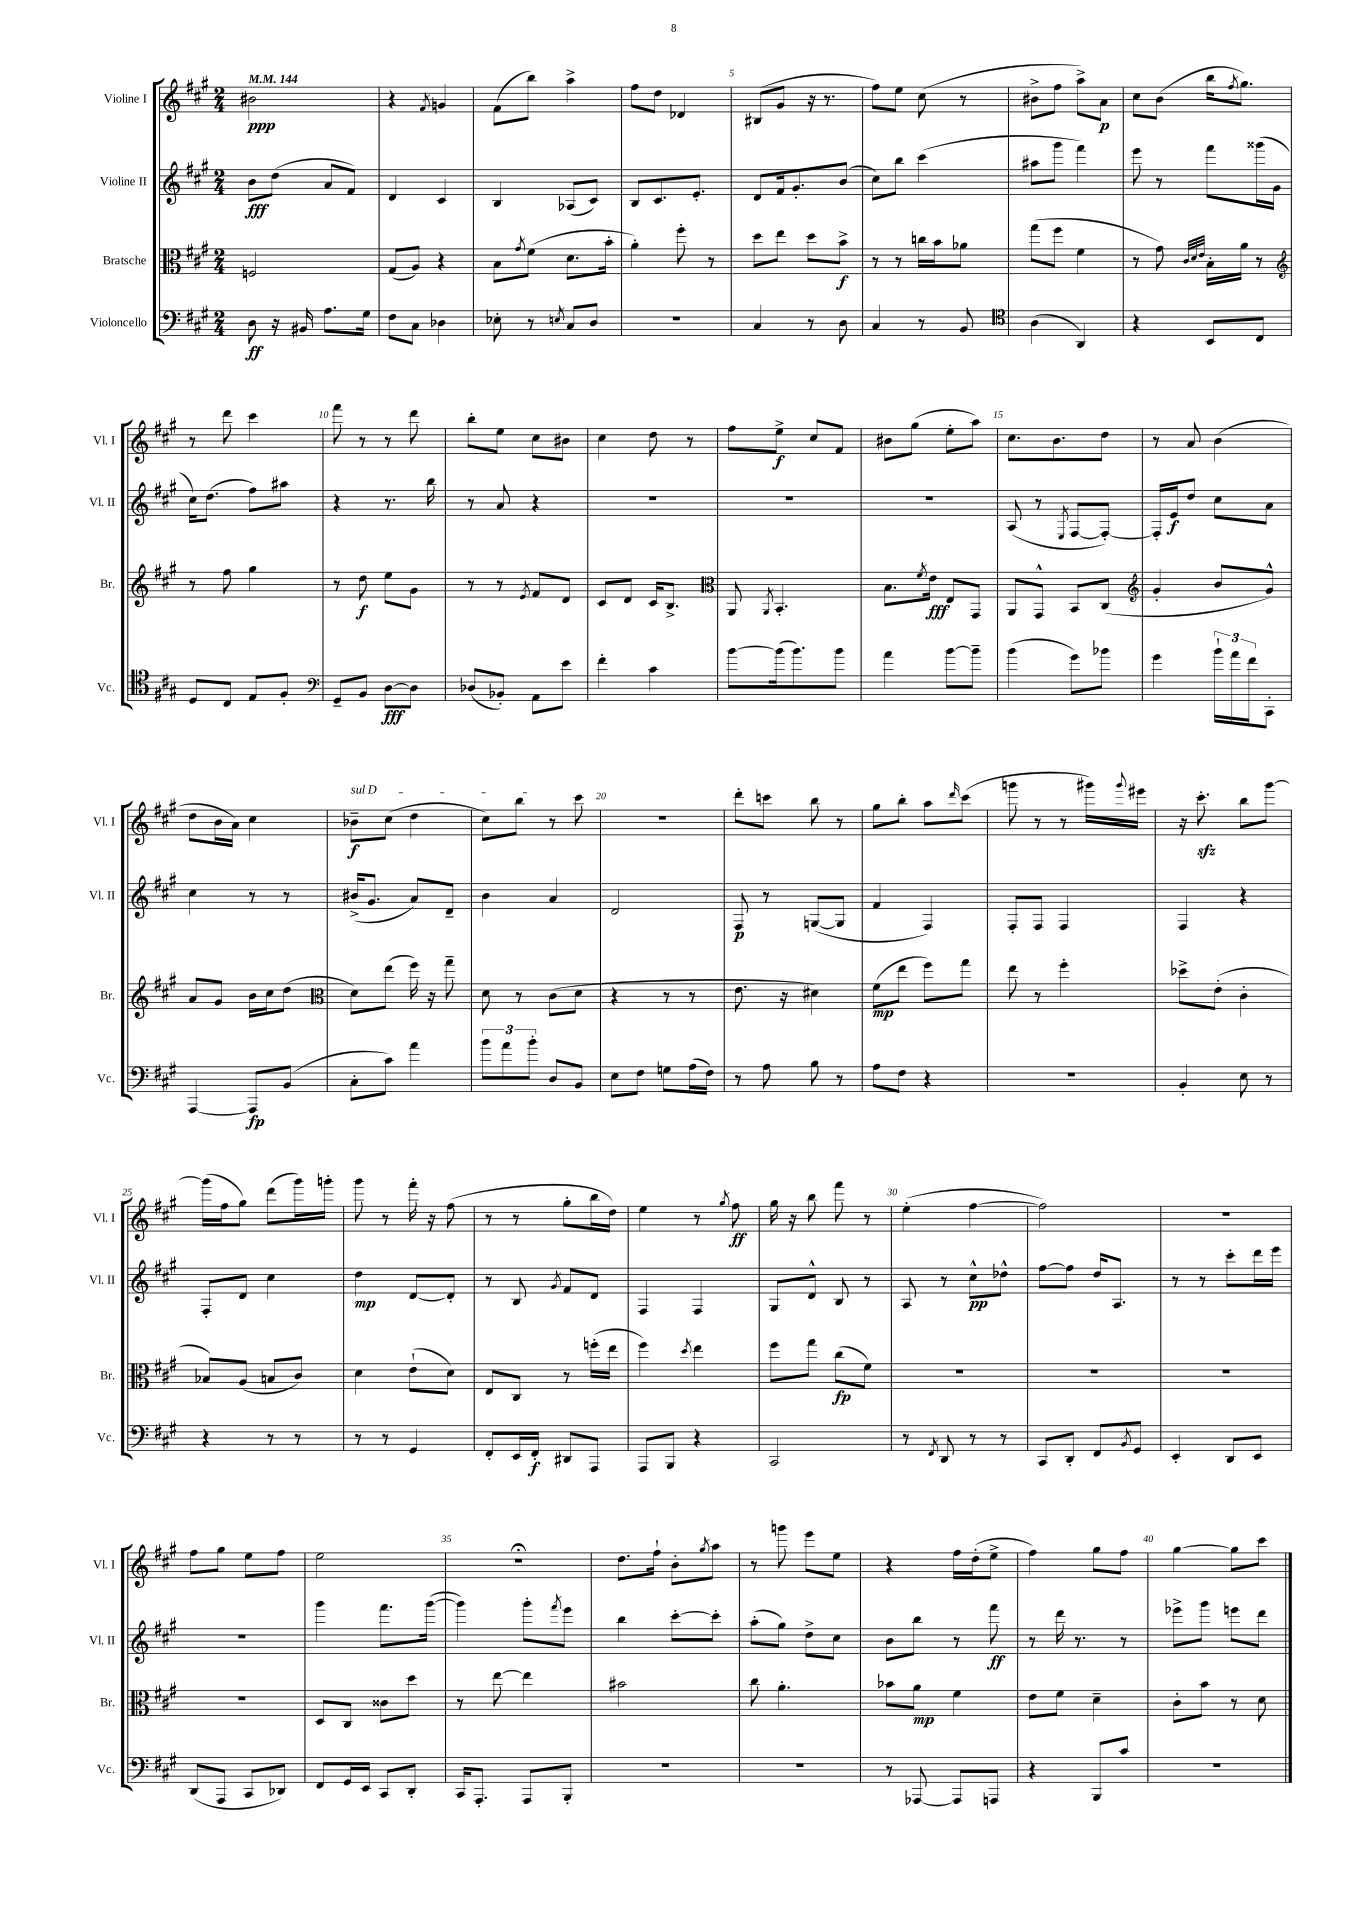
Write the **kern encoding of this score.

**kern	**kern	**kern	**kern
*staff4	*staff3	*staff2	*staff1
*clefF4	*clefC3	*clefG2	*clefG2
*k[f#c#g#]	*k[f#c#g#]	*k[f#c#g#]	*k[f#c#g#]
*M2/4	*M2/4	*M2/4	*M2/4
*MM144	*MM144	*MM144	*MM144
8D	2F	8b	2b#
16r	.	(8dd	.
16BB#	.	.	.
8.A	.	8a	.
.	.	8f#)	.
16G#	.	.	.
=	=	=	=
8F#	(8G#	4d	4r
8C#	8A)	.	.
.	.	.	8qf#
4D-	4r	4c#	4g
=	=	=	=
8E-'	8B	4B	(8f#
.	8qg#	.	.
8r	(8f#	.	8bb)
8qE	.	.	.
8C#	8.d	(8A-	4aa^
8D	.	8c#)	.
.	16b'	.	.
=	=	=	=
2r	4a')	8B	8ff#
.	.	8.c#	8dd
.	8ff#'	.	4d-
.	.	8.e'	.
.	8r	.	.
=	=	=	=
4C#	8dd	8d	(8B#
.	8ee	16f#	8g#
.	.	8.g#'	.
8r	8dd	.	16r
.	.	.	8.r
8D	8b^	(8b	.
=	=	=	=
4C#	8r	8cc#)	8ff#)
.	8r	8bb	8ee
8r	16cc	(4ccc#	(8cc#
.	16b	.	.
8BB	8a-	.	8r
=	=	=	=
*clefC4	*	*	*
(4A	(8gg#	8aa#	8b#^
.	8ff#	8ggg#	8ff#
4AA)	4f#	4fff#)	8aa^)
.	.	.	8a
=	=	=	=
4r	8r	8eee	8cc#
.	8g#)	8r	(8b
.	32qqc#	.	.
.	32qqd	.	.
.	32qqe	.	.
8BB	16B'	8fff#	16bb
.	.	.	8qff#
.	16a	.	8.gg#)
8C#	8r	(16ggg##	.
.	.	16g#	.
=	=	=	=
*	*clefG2	*	*
8D	8r	16cc#)	8r
.	.	(8.dd	.
8C#	8ff#	.	8ddd
8E	4gg#	8ff#)	4ccc#
8F#'	.	8aa#	.
=	=	=	=
*clefF4	*	*	*
8GG#~	8r	4r	8fff#
8BB	8dd	.	8r
[8D	8ee	8.r	8r
8D]	8g#	.	8ddd
.	.	16bb	.
=	=	=	=
(8D-	8r	8r	8bb'
8BB-')	8r	8a	8ee
.	8qe	.	.
8AA	8f#	4r	8cc#
8e	8d	.	8b#
=	=	=	=
4f#'	8c#	2r	4cc#
.	8d	.	.
4c#	16c#	.	8dd
.	8.B^	.	.
.	.	.	8r
=	=	=	=
*	*clefC3	*	*
[8b	8AA	2r	8ff#
.	8qAA	.	.
(16b]	4.BB'	.	8ee^
8.b)	.	.	.
.	.	.	8cc#
8b	.	.	8f#
=	=	=	=
4a	8.B	2r	8b#
.	.	.	(8gg#
.	8qf#	.	.
.	16e	.	.
[8b	8E	.	8ee'
8b~]	8GG#	.	8aa)
=	=	=	=
(4b	8AA	(8A	8.cc#
.	8GG#^^	8r	.
.	.	.	8.b
.	.	8qE	.
8g#)	8BB	[8F#	.
8b-	(8C#	8F#'_)	8dd
=	=	=	=
*	*clefG2	*	*
4g#	4g#'	16F#']	8r
.	.	16e	.
.	.	8dd	8a
24b`	8b	8cc#	(4b
24a	.	.	.
24f#	.	.	.
8CC#'	8g#^^)	8a	.
=	=	=	=
[4AAA	8a	4cc#	8dd
.	8g#	.	16b
.	.	.	16a)
8AAA]	16b	8r	4cc#
.	16cc#	.	.
(8BB	(8dd	8r	.
=	=	=	=
*	*clefC3	*	*
8C#'	8d)	(16b#^	8b-~
.	.	8.g#	.
8c#)	(8ee	.	(8cc#
4a	16ff#)	8a)	4dd
.	16r	.	.
.	8gg#~	8d~	.
=	=	=	=
12b	8d	4b	8cc#)
12a	.	.	.
.	8r	.	8bb
12b'	.	.	.
8D	(8c#	4a	8r
8BB	8d	.	8ccc#
=	=	=	=
8E	4r	2d	2r
8F#	.	.	.
8G	8r	.	.
(16A	8r	.	.
16F#)	.	.	.
=	=	=	=
8r	8.e	8F#	8ddd'
8A	.	8r	8ccc
.	16r	.	.
8B	4d#)	([8G	8bb
8r	.	8G]	8r
=	=	=	=
8A	(8f#	4f#	8gg#
8F#	8ee	.	8bb'
4r	8ff#)	4F#)	8aa
.	.	.	16qqddd
.	8gg#	.	(8ccc#
=	=	=	=
2r	8ee	8F#'	8ggg
.	8r	8F#	8r
.	4ff#'	4F#	8r
.	.	.	16ggg#)
.	.	.	8qqggg#
.	.	.	16eee#
=	=	=	=
4BB'	8dd-^	4F#	16r
.	.	.	8.ccc#'
.	(8e'	.	.
8E	4c#'	4r	8bb
8r	.	.	[8ggg#
=	=	=	=
4r	8B-)	8F#'	(16ggg#]
.	.	.	16ff#
.	(8A	8d	8gg#)
8r	8B	4cc#	(8ddd
8r	8c#)	.	16ggg#)
.	.	.	16ggg'
=	=	=	=
8r	4d	4dd	8ggg#
8r	.	.	8r
4GG#	(8e`	[8d	16fff#'
.	.	.	16r
.	8d)	8d']	(8ff#
=	=	=	=
8FF#'	8E	8r	8r
16EE	8C#	8B	8r
16FF#'	.	.	.
.	.	8qg#	.
8DD#	8r	8f#	8gg#'
8AAA	(16ff'	8d	16bb
.	16ee	.	16dd)
=	=	=	=
8AAA	4ff#)	4F#	4ee
8BBB	.	.	.
.	8qdd	.	.
4r	4ee	4F#	8r
.	.	.	8qgg#
.	.	.	8ff#
=	=	=	=
2CC#	8ff#	8G#	16gg#
.	.	.	16r
.	8gg#	8d^^	8bb
.	(8cc#	8B	8fff#
.	8f#)	8r	8r
=	=	=	=
8r	2r	8A	(4ee'
8qFF#	.	.	.
8DD	.	8r	.
8r	.	8cc#^^	[4ff#
8r	.	8dd-^^	.
=	=	=	=
8CC#	2r	[8ff#	2ff#])
8DD'	.	8ff#]	.
8FF#	.	16dd	.
.	.	8.A	.
8qBB	.	.	.
8GG#	.	.	.
=	=	=	=
4EE'	2r	8r	2r
.	.	8r	.
8DD	.	8ccc#'	.
8EE	.	16ddd	.
.	.	16eee	.
=	=	=	=
(8DD	2r	2r	8ff#
8AAA	.	.	8gg#
8CC#	.	.	8ee
8DD-)	.	.	8ff#
=	=	=	=
8FF#	8D	4ggg#	2ee
16GG#	8C#	.	.
16EE	.	.	.
8CC#	8c##	8.fff#	.
8DD'	8dd	.	.
.	.	([16ggg#	.
=	=	=	=
16CC#	8r	4ggg#])	2r;
8.AAA'	.	.	.
.	[8ee	.	.
8AAA	4ee]	8ggg#'	.
.	.	8qfff#	.
8BBB'	.	8eee	.
=	=	=	=
2r	2b#	4bb	8.dd
.	.	.	16ff#`
.	.	[8ccc#'	8b'
.	.	.	8qgg#
.	.	8ccc#']	8aa
=	=	=	=
2r	8cc#	(8aa'	8r
.	4.a'	8gg#)	8ggg
.	.	8dd^	8eee
.	.	8cc#	8ee
=	=	=	=
8r	8b-	8b	4r
[8AAA-	8a	8bb	.
8AAA-]	4f#	8r	16ff#
.	.	.	(16dd'
8AAA	.	8fff#	8ee^
=	=	=	=
4r	8e	8r	4ff#)
.	8f#	16ddd	.
.	.	8.r	.
8BBB	4d~	.	8gg#
8c#	.	8r	8ff#
=	=	=	=
2r	8c#'	8eee-^	[4gg#
.	8b	8ggg#	.
.	8r	8eee	8gg#]
.	8d	8ddd	8ccc#
==	==	==	==
*-	*-	*-	*-
